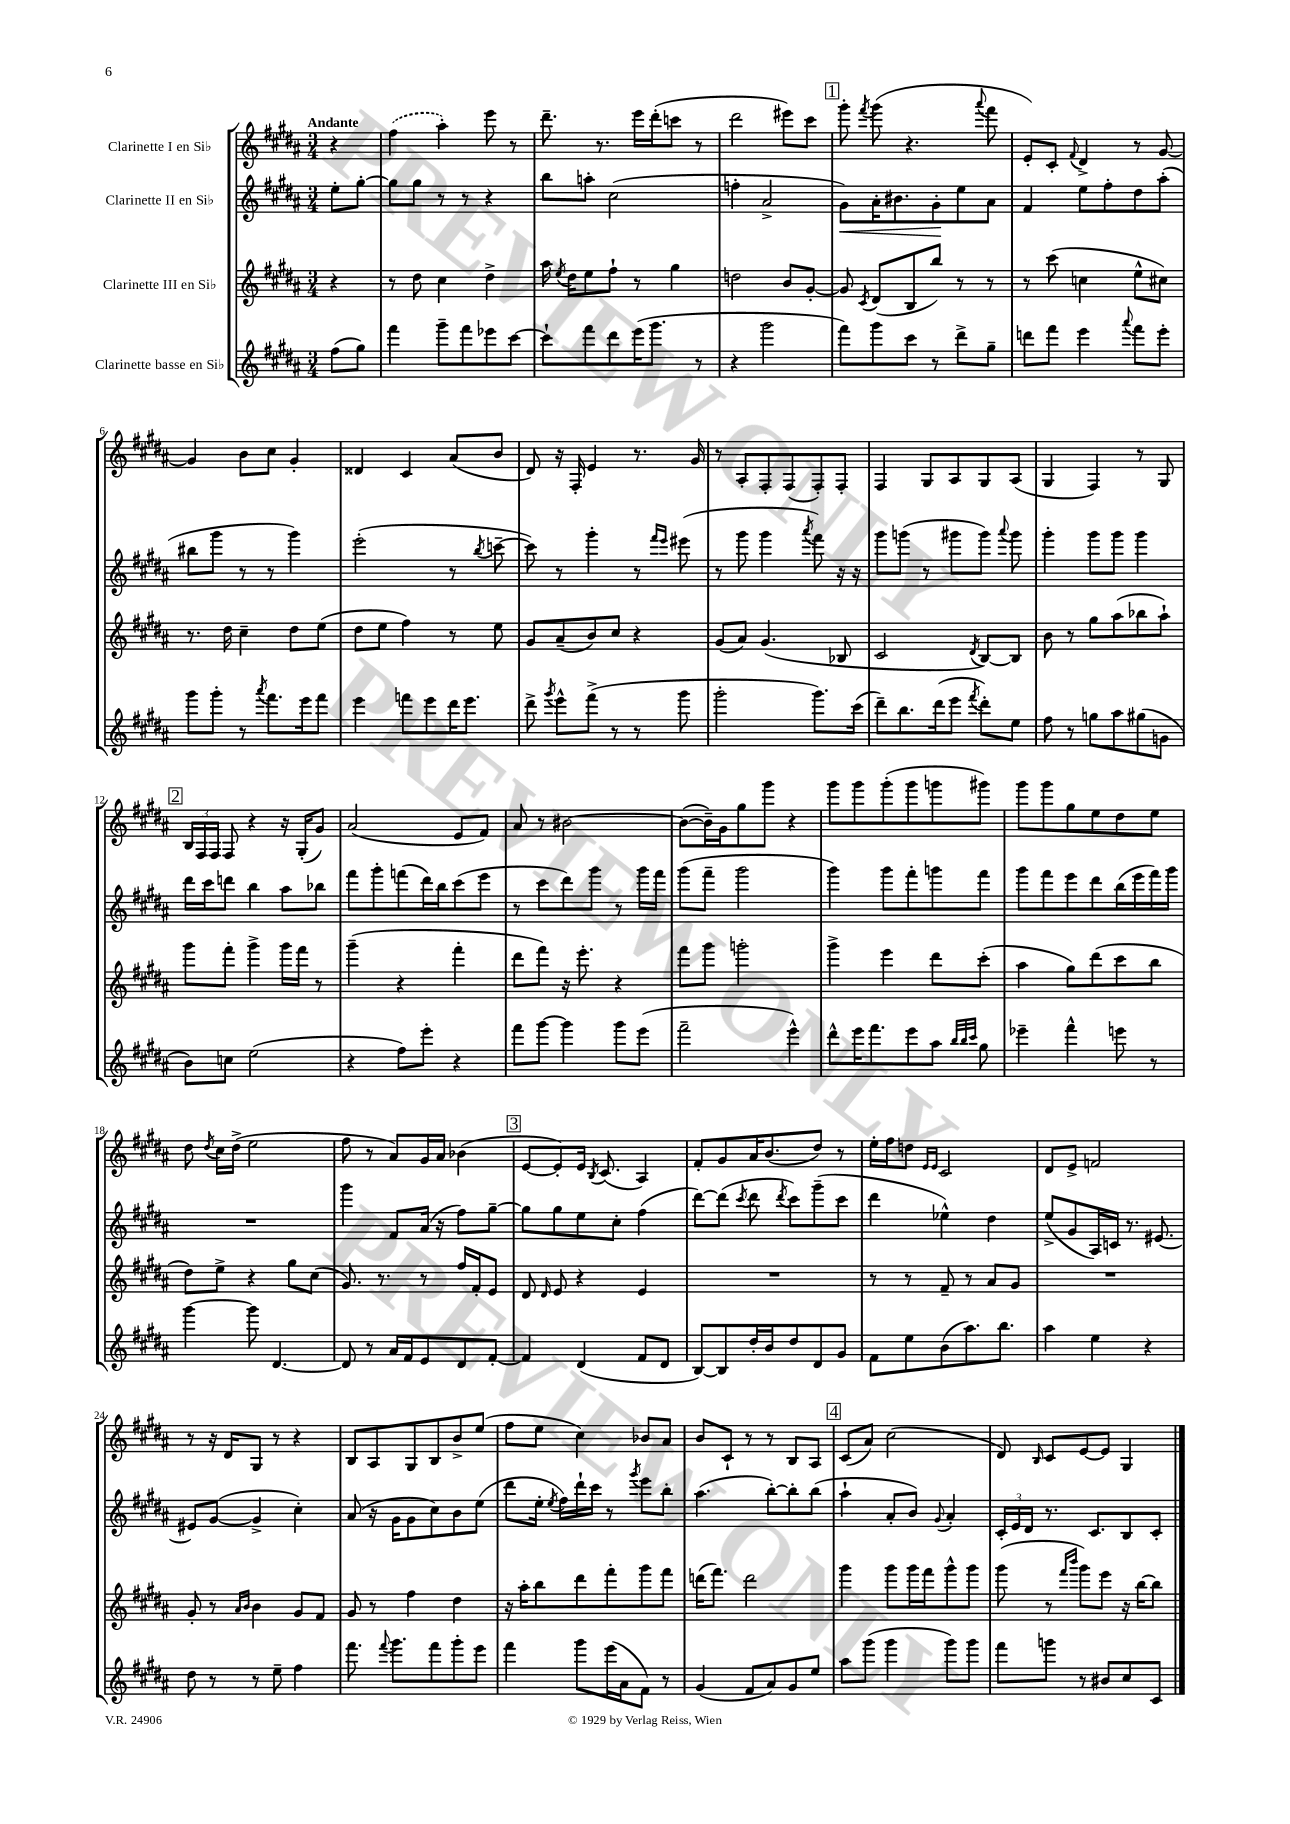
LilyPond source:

<<
\new StaffGroup <<
\new Staff = "s0" \with { instrumentName = "Clarinette I en Sib" } {
    \clef treble \key b \major \numericTimeSignature \time 3/4 \partial 4 \tempo "Andante"
    \autoBeamOff r4 |
    \once \slurDashed fis''4( ais''4-.) e'''8 r8 |
    dis'''8.-- r8. e'''16[ dis'''16-.( c'''8] r8 |
    dis'''2 eis'''8[) cis'''8] |
    \mark \markup { \box "1" } gis'''8-. \acciaccatura { fis'''8 } gis'''8( r4. \appoggiatura { ais'''8 } fis'''8 |
    e'8[-.) cis'8]-. \appoggiatura { fis'8 } dis'4-> r8 gis'8~ |
    gis'4 b'8[ cis''8] gis'4-. |
    disis'4 cis'4 ais'8[( b'8] |
    dis'8) r16 fis16-. e'4 r8. gis'16 |
    r8 ais8[-. fis8-. fis8( fis8-.) fis8]-. |
    fis4 gis8[ ais8 gis8 ais8]( |
    gis4 fis4) r8 gis8 |
    \mark \markup { \box "2" } \tuplet 3/2 { b16[ fis16 fis16] } fis8 r4 r16 gis16[-.( gis'8]) |
    ais'2( e'8[ fis'8]) |
    ais'8 r8 bis'2~ |
    bis'8[~( bis'16--) gis'16 gis''8 gis'''8] r4 |
    gis'''8[ gis'''8 gis'''8-.( gis'''8 g'''8 gis'''8]) |
    gis'''8[ gis'''8 gis''8 e''8 dis''8 e''8] |
    dis''8 \acciaccatura { dis''8 } cis''16[ dis''16]->( e''2 |
    fis''8 r8 ais'8[) gis'16 ais'16] bes'4( |
    \mark \markup { \box "3" } e'8[~ e'8-.) e'16] \acciaccatura { b8 } cis'8.( ais4) |
    fis'8[-. gis'8 ais'16 b'8.( dis''8]) r8 |
    e''16[-. fis''16 d''8] \grace { e'16[ e'16] } cis'2 |
    dis'8[ e'8]-> f'2 |
    r8 r16 dis'16[ gis8] r8 r4 |
    b8[ ais8 gis8 b8 b'8-> e''8]( |
    fis''8[ e''8] cis''4) bes'8[ ais'8] |
    b'8[ cis'8]-! r8 r8 b8[ ais8] |
    \mark \markup { \box "4" } cis'8[( ais'8]) cis''2( |
    dis'8) \grace { b16 } cis'8[ e'8~ e'8] gis4 \bar "|." |
}
\new Staff = "s1" \with { instrumentName = "Clarinette II en Sib" } {
    \clef treble \key b \major \numericTimeSignature \time 3/4 \partial 4
    \autoBeamOff e''8[-. gis''8]~-. |
    gis''8[ gis''8] r8 r8 r4 |
    b''8[ a''8]-. cis''2( |
    f''4-. ais'2-> |
    \mark \markup { \box "1" } gis'8[\<) ais'16-. bis'8. gis'8-.\! e''8 ais'8] |
    fis'4 e''8[ fis''8-. dis''8 ais''8]-.( |
    bis''8[ gis'''8] r8 r8 gis'''4) |
    e'''2-.( r8 \acciaccatura { b''8 } c'''8~-- |
    c'''8) r8 gis'''4-. r8 \grace { fis'''16[ e'''16] } eis'''8( |
    r8 gis'''8 gis'''4 \acciaccatura { ais'''8 } fis'''8) r16 r16 |
    gis'''8[ g'''8]( r8 gis'''8[ gis'''8]) \appoggiatura { ais'''8 } gis'''8 |
    gis'''4-. gis'''8[ gis'''8] gis'''4 |
    \mark \markup { \box "2" } dis'''16[ cis'''16 d'''8] b''4 ais''8[ bes''8] |
    fis'''8[ gis'''8-. f'''8( dis'''16) b''16 cis'''8( e'''8] |
    r8 cis'''8[ dis'''8) gis'''8] r8 gis'''16[ fis'''16] |
    gis'''8[( fis'''8]-- gis'''2 |
    gis'''4) gis'''8[ fis'''8-. g'''8 fis'''8] |
    gis'''8[ fis'''8 e'''8 dis'''8 b''16( e'''16 fis'''16) gis'''16] |
    R2. |
    gis'''4 fis'8[ ais'16]( r16 fis''8[) gis''8]~-- |
    \mark \markup { \box "3" } gis''8[ gis''8 e''8 cis''8]-. fis''4( |
    dis'''8[~) dis'''8]( \acciaccatura { cis'''8 } dis'''8 \acciaccatura { dis'''8 } cis'''8[) gis'''8--( cis'''8] |
    dis'''4 ees''4-^) dis''4 |
    e''8[->( gis'8 ais16) c'16] r8. eis'8.~ |
    eis'8[ gis'8]~( gis'4-> cis''4-.) |
    ais'8( r16 gis'16[ gis'8 cis''8) b'8 e''8]( |
    dis'''8[ e''16]-. \acciaccatura { e''8 } fis''16[) dis'''16-! cis'''16] r8 \acciaccatura { gis'''8 } e'''8[ b''8]-. |
    ais''4.( b''8[~-.) b''8-. b''8]( |
    \mark \markup { \box "4" } ais''4-! ais'8[-. b'8]) \appoggiatura { gis'8 } ais'4-. |
    \tuplet 3/2 { cis'16[-. e'16 dis'16] } r8. cis'8.[ b8 cis'8]-. \bar "|." |
}
\new Staff = "s2" \with { instrumentName = "Clarinette III en Sib" } {
    \clef treble \key b \major \numericTimeSignature \time 3/4 \partial 4
    \autoBeamOff r4 |
    r8 dis''8 cis''4 dis''4-> |
    ais''16 \acciaccatura { e''8 } dis''16[ e''8 fis''8]-! r8 gis''4 |
    d''2 b'8[ gis'8]~-. |
    \mark \markup { \box "1" } gis'8 \acciaccatura { cis'8 } dis'8[( b8 b''8]) r8 r8 |
    r8 cis'''8( c''4 e''8[-^ cis''8]) |
    r8. dis''16 cis''4-- dis''8[ e''8]( |
    dis''8[ e''8] fis''4) r8 e''8 |
    gis'8[ ais'8--( b'8) cis''8] r4 |
    gis'8[( ais'8]) gis'4.( bes8 |
    cis'2 \acciaccatura { dis'8 } b8[~) b8] |
    b'8 r8 gis''8[ ais''8( bes''8 ais''8]-!) |
    \mark \markup { \box "2" } gis'''8[ fis'''8]-. gis'''4-> gis'''16[ fis'''16] r8 |
    gis'''4--( r4 fis'''4-. |
    dis'''8[ fis'''8]) r16 e'''8.-. r4 |
    fis'''8[ gis'''8] g'''2-. |
    gis'''4-> e'''4 dis'''8[ cis'''8]-.( |
    ais''4 gis''8[) dis'''8( cis'''8 b''8] |
    dis''8[) e''8]-> r4 gis''8[ cis''8]( |
    gis'8.) r8. r8 fis''16[ fis'16-. e'8] |
    \mark \markup { \box "3" } dis'8 \grace { dis'16 } e'8 r4 e'4 |
    R2. |
    r8 r8 fis'8-- r8 ais'8[ gis'8] |
    R2. |
    gis'8-. r8 \grace { ais'16[ b'16] } b'4 gis'8[ fis'8] |
    gis'8 r8 fis''4 dis''4 |
    r16 ais''16[-. b''8 dis'''8 fis'''8-. gis'''8 fis'''8] |
    d'''16[( fis'''8.]) d'''2 |
    \mark \markup { \box "4" } gis'''4 gis'''8[ gis'''16 fis'''16 gis'''8-^ gis'''8] |
    gis'''8( r8 \grace { fis'''16[ b'''16] } gis'''8[) e'''8] r16 b''16[~ b''8] \bar "|." |
}
\new Staff = "s3" \with { instrumentName = "Clarinette basse en Sib" } {
    \clef treble \key b \major \numericTimeSignature \time 3/4 \partial 4
    \autoBeamOff fis''8[( gis''8]) |
    fis'''4 gis'''8[-- fis'''8 ees'''8 cis'''8]~ |
    cis'''8[-! fis'''8 dis'''8 e'''16( gis'''8.] r8 |
    r4 gis'''2 |
    \mark \markup { \box "1" } fis'''8[) gis'''8 cis'''8] r8 dis'''8[-> gis''8]-- |
    d'''8[ fis'''8] e'''4 \appoggiatura { ais'''8 } fis'''8[ e'''8]-. |
    gis'''8[ gis'''8]-. r8 \acciaccatura { ais'''8 } fis'''8.[ e'''16 fis'''8] |
    e'''4 f'''8[ e'''8 dis'''16 e'''8.] |
    dis'''8-> \acciaccatura { gis'''8 } e'''8[-^ fis'''8]->( r8 r8 gis'''8 |
    gis'''2-. gis'''8.[) cis'''16]( |
    dis'''8[--) b''8. dis'''16( e'''8] \acciaccatura { fis'''8 } dis'''8[-.) e''8] |
    fis''8 r8 g''8[ ais''8 gis''8( g'8] |
    \mark \markup { \box "2" } b'8[) c''8] e''2( |
    r4 fis''8[) e'''8]-. r4 |
    fis'''8[ gis'''8]~ gis'''4 gis'''8[ e'''8]( |
    fis'''2-- e'''4-^) |
    dis'''8[-^ e'''16 fis'''8. e'''8 ais''8] \grace { b''32[ b''32 cis'''32] } gis''8 |
    ees'''4-- fis'''4-^ e'''8 r8 |
    gis'''4~ gis'''8 dis'4.~ |
    dis'8 r8 ais'16[ fis'16 e'8 dis'8 fis'8]~-. |
    \mark \markup { \box "3" } fis'4 dis'4( fis'8[ dis'8] |
    b8[~) b8 dis''16-. b'16 dis''8 dis'8 gis'8] |
    fis'8[ e''8 b'8( ais''8.) b''8.] |
    ais''4 e''4 r4 |
    dis''8 r8 r8 e''8-- fis''4 |
    fis'''8. \appoggiatura { fis'''8 } gis'''8.[ fis'''8 gis'''8-. e'''8] |
    fis'''4 gis'''8[ e'''16( ais'16 fis'8]) r8 |
    gis'4( fis'8[ ais'8) gis'8 e''8] |
    \mark \markup { \box "4" } ais''8[ gis'''8]( gis'''4 gis'''8[) gis'''8] |
    fis'''8[ g'''8] r8 bis'8[ cis''8 cis'8] \bar "|." |
}
>>
>>
